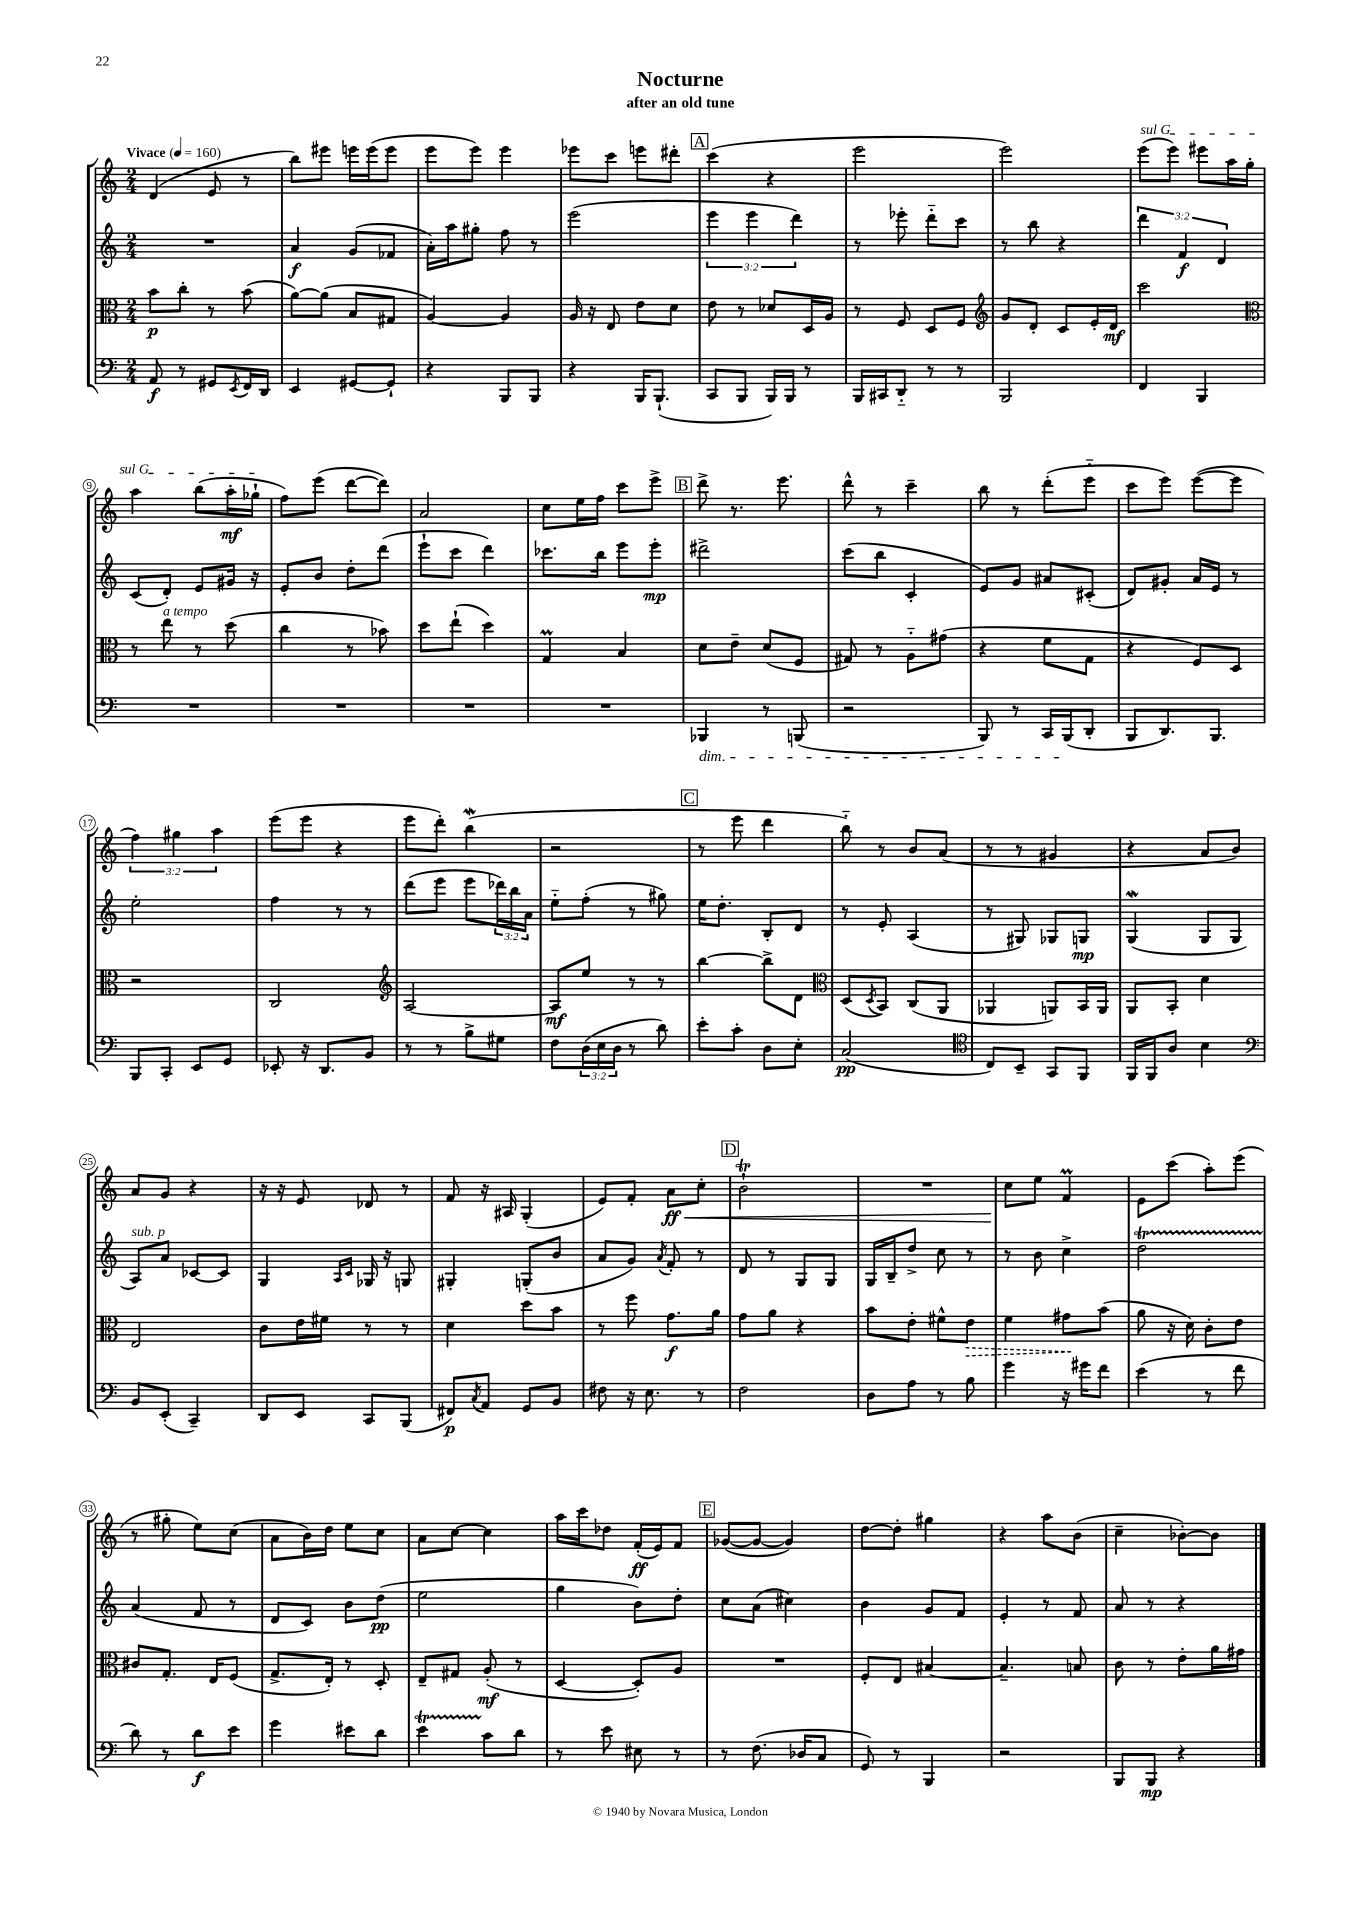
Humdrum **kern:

**kern	**dynam	**kern	**dynam	**kern	**dynam	**kern	**dynam
*part4	*part4	*part3	*part3	*part2	*part2	*part1	*part1
*staff4	*staff4	*staff3	*staff3	*staff2	*staff2	*staff1	*staff1
*clefF4	*	*clefC3	*	*clefG2	*	*clefG2	*
*k[]	*	*k[]	*	*k[]	*	*k[]	*
*M2/4	*	*M2/4	*	*M2/4	*	*M2/4	*
*MM160	*	*MM160	*	*MM160	*	*MM160	*
=1	=1	=1	=1	=1	=1	=1	=1
!	!	!	!	!	!	!LO:TX:a:B:t=Vivace	!
8AA/	f	8b\L	p	2r	.	(4d/	.
8r	.	8cc'\J	.	.	.	.	.
8GG#X/L	.	8r	.	.	.	8e/	.
8qEE/	.	.	.	.	.	.	.
16FF/L	.	(8b\	.	.	.	8r	.
16DD/JJ	.	.	.	.	.	.	.
=2	=2	=2	=2	=2	=2	=2	=2
4EE/	.	[8a\L)	.	4a/	f	8bb\L)	.
.	.	(8a\J]	.	.	.	8eee#X\J	.
[8GG#X/L	.	8B/L	.	(8g/L	.	16eeen\LL	.
.	.	.	.	.	.	(16eee\J	.
8GG#`/J]	.	8G#X/J	.	8f-X/J	.	8eee\J	.
=3	=3	=3	=3	=3	=3	=3	=3
4r	.	[4A/)	.	16a'\LL)	.	8eee\L	.
.	.	.	.	16aa\J	.	.	.
.	.	.	.	8gg#X'\J	.	8eee\J)	.
8BBB/L	.	4A/]	.	8ff\	.	4eee\	.
8BBB/J	.	.	.	8r	.	.	.
=4	=4	=4	=4	=4	=4	=4	=4
4r	.	16A/	.	(2eee\	.	8eee-X\L	.
.	.	16r	.	.	.	.	.
.	.	8E/	.	.	.	8ccc\J	.
16BBB/KL	.	8e\L	.	.	.	8eeen\L	.
(8.BBB`/J	.	.	.	.	.	.	.
.	.	8d\J	.	.	.	8ddd#X'\J	.
!!LO:REH:place=s1:t=A
=5	=5	=5	=5	=5	=5	=5	=5
8CC/L	.	8e\	.	6eee\	.	(4ccc\	.
8BBB/J	.	8r	.	.	.	.	.
.	.	.	.	6eee\	.	.	.
16BBB/LL)	.	8d-X/L	.	.	.	4r	.
16BBB/JJ	.	.	.	.	.	.	.
.	.	.	.	6ddd\)	.	.	.
8r	.	16D/L	.	.	.	.	.
.	.	16A/JJ	.	.	.	.	.
=6	=6	=6	=6	=6	=6	=6	=6
16BBB/LL	.	8r	.	8r	.	2eee\	.
16CC#X/J	.	.	.	.	.	.	.
8DD/J	.	8F/	.	8eee-X'\	.	.	.
8r	.	8D/L	.	8ddd\L	.	.	.
8r	.	8F/J	.	8ccc\J	.	.	.
=7	=7	=7	=7	=7	=7	=7	=7
*	*	*clefG2	*	*	*	*	*
2BBB/	.	8g/L	.	8r	.	2eee\)	.
.	.	8d'/J	.	8bb\	.	.	.
.	.	8c/L	.	4r	.	.	.
.	.	16e'/L	.	.	.	.	.
.	.	16d/JJ	mf	.	.	.	.
=8	=8	=8	=8	=8	=8	=8	=8
!	!	!	!	!	!	!LO:TX:a:i:t=sul G	!
4FF/	.	2ccc\	.	6ddd\	.	(8eee\L	.
.	.	.	.	.	.	8eee\J)	.
.	.	.	.	6f/	f	.	.
4BBB/	.	.	.	.	.	8eee#X\L	.
.	.	.	.	6d/	.	.	.
.	.	.	.	.	.	16aa\L	.
.	.	.	.	.	.	16gg'\JJ	.
!!LO:LB:g=z
=9	=9	=9	=9	=9	=9	=9	=9
*	*	*clefC3	*	*	*	*	*
2r	.	8r	.	(8c/L	.	4aa\	.
!	!	!LO:TX:a:i:t=a tempo	!	!	!	!	!
.	.	8ee\	.	8d'/J)	.	.	.
.	.	8r	.	8e/L	.	(8bb\L	.
.	.	(8dd\	.	16g#X/Jk	.	16aa'\L	mf
.	.	.	.	16r	.	16gg-X`\JJ	.
=10	=10	=10	=10	=10	=10	=10	=10
2r	.	4cc\	.	8e'/L	.	8ff\L)	.
.	.	.	.	8b/J	.	(8eee\J	.
.	.	8r	.	8dd'\L	.	[8ddd\L	.
.	.	8b-X\)	.	(8ddd\J	.	8ddd\J])	.
=11	=11	=11	=11	=11	=11	=11	=11
2r	.	8dd\L	.	8eee`\L	.	2a/	.
.	.	(8ee`\J	.	8ccc\J	.	.	.
.	.	4dd\)	.	4ddd\)	.	.	.
=12	=12	=12	=12	=12	=12	=12	=12
2r	.	4GM/	.	8.ccc-X\L	.	8cc\L	.
.	.	.	.	.	.	16ee\L	.
.	.	.	.	16bb\Jk	.	16ff\JJ	.
.	.	4B/	.	8eee\L	.	8ccc\L	.
.	.	.	.	8eee'\J	mp	8eee^\J	.
!!LO:REH:place=s1:t=B
=13	=13	=13	=13	=13	=13	=13	=13
!LO:TX:b:i:t=dim.	!	!	!	!	!	!	!
4BBB-X/	.	8d\L	.	2ddd#X^\	.	8ddd^\	.
.	.	8e~\J	.	.	.	8.r	.
8r	.	(8d/L	.	.	.	.	.
.	.	.	.	.	.	8.eee\	.
(8BBBn/	.	8F/J	.	.	.	.	.
=14	=14	=14	=14	=14	=14	=14	=14
2r	.	8G#X/)	.	(8ccc\L	.	8ddd^^\	.
.	.	8r	.	8bb\J	.	8r	.
.	.	8A\L	.	4c'/	.	4ccc~\	.
.	.	(8g#X\J	.	.	.	.	.
=15	=15	=15	=15	=15	=15	=15	=15
8BBB/)	.	4r	.	8e/L)	.	8bb\	.
8r	.	.	.	8g/J	.	8r	.
16CC/LL	.	8f\L	.	8a#X/L	.	(8ddd'\L	.
(16BBB/J	.	.	.	.	.	.	.
8DD'/J	.	8G\J	.	(8c#X'/J	.	8eee\J	.
=16	=16	=16	=16	=16	=16	=16	=16
8BBB/L	.	4r	.	8d/L)	.	8ccc\L	.
8.DD/)	.	.	.	8g#X'/J	.	8eee\J)	.
.	.	8F/L)	.	16a/LL	.	([8eee\L	.
8.BBB/J	.	.	.	16e/JJ	.	.	.
.	.	8D/J	.	8r	.	8eee\J]	.
!!LO:LB:g=z
=17	=17	=17	=17	=17	=17	=17	=17
8BBB/L	.	2r	.	2ee'\	.	6ff\)	.
8CC'/J	.	.	.	.	.	.	.
.	.	.	.	.	.	6gg#X\	.
8EE/L	.	.	.	.	.	.	.
.	.	.	.	.	.	6aa\	.
8GG/J	.	.	.	.	.	.	.
=18	=18	=18	=18	=18	=18	=18	=18
8EE-X'/	.	2C/	.	4ff\	.	(8eee\L	.
16r	.	.	.	.	.	8eee\J	.
8.DD/L	.	.	.	.	.	.	.
.	.	.	.	8r	.	4r	.
8BB/J	.	.	.	8r	.	.	.
=19	=19	=19	=19	=19	=19	=19	=19
*	*	*clefG2	*	*	*	*	*
8r	.	[2A/	.	(8ddd\L	.	8eee\L	.
8r	.	.	.	8eee\J	.	8ddd'\J)	.
8B^\L	.	.	.	8eee\L	.	(4bbW\	.
8G#X\J	.	.	.	24ddd-X\L)	.	.	.
.	.	.	.	24bb\	.	.	.
.	.	.	.	24a\JJ	.	.	.
=20	=20	=20	=20	=20	=20	=20	=20
8F\L	.	8A/L]	mf	8ee\L	.	2r	.
(24D\L	.	8ee/J	.	(8ff'\J	.	.	.
24E\	.	.	.	.	.	.	.
24D\JJ	.	.	.	.	.	.	.
8r	.	8r	.	8r	.	.	.
8d\)	.	8r	.	8gg#X\)	.	.	.
!!LO:REH:place=s1:t=C
=21	=21	=21	=21	=21	=21	=21	=21
8e'\L	.	[4bb\	.	16ee\KL	.	8r	.
.	.	.	.	8.dd'\J	.	.	.
8c'\J	.	.	.	.	.	8eee\	.
8D\L	.	8bb^\L]	.	8B'/L	.	4ddd\	.
8E'\J	.	8d\J	.	8d/J	.	.	.
=22	=22	=22	=22	=22	=22	=22	=22
*	*	*clefC3	*	*	*	*	*
(2C/	pp	(8D/L	.	8r	.	8bb\)	.
.	.	8qD/	.	.	.	.	.
.	.	8BB/J)	.	8e'/	.	8r	.
.	.	(8C/L	.	(4A/	.	8b/L	.
.	.	8AA/J	.	.	.	(8a/J	.
=23	=23	=23	=23	=23	=23	=23	=23
*clefC4	*	*	*	*	*	*	*
8C/L)	.	4AA-X/	.	8r	.	8r	.
8BB~/J	.	.	.	8G#X/)	.	8r	.
8GG/L	.	8AAn/L)	.	8G-X/L	.	4g#X/	.
8FF/J	.	16BB/L	.	8Gn/J	mp	.	.
.	.	16AA/JJ	.	.	.	.	.
=24	=24	=24	=24	=24	=24	=24	=24
16FF/LL	.	8AA/L	.	(4GW/	.	4r	.
16FF/J	.	.	.	.	.	.	.
8A/J	.	8BB'/J	.	.	.	.	.
4B\	.	4d\	.	8G/L	.	8a/L	.
.	.	.	.	8G/J	.	8b/J)	.
!!LO:LB:g=z
=25	=25	=25	=25	=25	=25	=25	=25
*clefF4	*	*	*	*	*	*	*
!	!	!	!	!LO:TX:a:i:t=sub. p	!	!	!
8BB/L	.	2E/	.	8A/L)	.	8a/L	.
(8EE'/J	.	.	.	8a/J	.	8g/J	.
4CC~/)	.	.	.	[8c-X/L	.	4r	.
.	.	.	.	8c-/J]	.	.	.
=26	=26	=26	=26	=26	=26	=26	=26
8DD/L	.	8c\L	.	4G/	.	16r	.
.	.	.	.	.	.	16r	.
8EE/J	.	16e\L	.	.	.	8e/	.
.	.	16f#X\JJ	.	.	.	.	.
.	.	.	.	16qqA/LL	.	.	.
.	.	.	.	16qqc/JJ	.	.	.
8CC/L	.	8r	.	16G-X/	.	8d-X/	.
.	.	.	.	16r	.	.	.
(8BBB/J	.	8r	.	8Gn/	.	8r	.
=27	=27	=27	=27	=27	=27	=27	=27
8FF#X/L)	p	4d\	.	4G#X'/	.	8f/	.
8qC/	.	.	.	.	.	.	.
8AA/J	.	.	.	.	.	16r	.
.	.	.	.	.	.	16A#X/	.
8GG/L	.	8dd\L	.	(8Gn'/L	.	(4G'/	.
8BB/J	.	8b\J	.	8b/J	.	.	.
=28	=28	=28	=28	=28	=28	=28	=28
8F#X\	.	8r	.	8a/L	.	8e/L)	.
16r	.	8ff\	.	8g/J)	.	8f'/J	.
8.E\	.	.	.	.	.	.	.
.	.	.	.	8qa/	.	.	.
!	!	!	!	!	!	!	!LO:HP:b
.	.	8.g\L	f	8f'/	.	8a\L	< ff
8r	.	.	.	8r	.	8cc'\J	.
.	.	16a\Jk	.	.	.	.	.
!!LO:REH:place=s1:t=D
=29	=29	=29	=29	=29	=29	=29	=29
2F\	.	8g\L	.	8d/	.	2bt`\	.
.	.	8a\J	.	8r	.	.	.
.	.	4r	.	8G/L	.	.	.
.	.	.	.	8G/J	.	.	.
=30	=30	=30	=30	=30	=30	=30	=30
8D\L	.	8b\L	.	16G/LL	.	2r	.
.	.	.	.	16B~/J	.	.	.
8A\J	.	8e'\J	.	8dd^/J	.	.	.
8r	.	8f#X^^\L	.	8cc\	.	.	.
!	!	!	!LO:HP:b	!	!	!	!
8B\	.	8e\J	>	8r	.	.	.
=31	=31	=31	=31	=31	=31	=31	=31
4g\	.	4f\	.	8r	.	8cc\L	.
.	.	.	.	8b\	.	8ee\J	[
16r	.	8g#X\L	.	4cc^\	.	4fM/	.
16g#X\KL	.	.	.	.	.	.	.
8f\J	.	(8b\J	]	.	.	.	.
=32	=32	=32	=32	=32	=32	=32	=32
(4e\	.	8a\	.	2ddT\	.	8e\L	.
.	.	16r	.	.	.	(8ccc\J	.
.	.	16d\)	.	.	.	.	.
8r	.	8c'\L	.	.	.	8aa'\L)	.
8f\	.	8e\J	.	.	.	(8eee\J	.
!!LO:LB:g=z
=33	=33	=33	=33	=33	=33	=33	=33
8d\)	.	8c#X/L	.	(4a/	.	8r	.
8r	.	8.G'/J	.	.	.	8gg#X'\	.
8d\L	f	.	.	8f/	.	8ee\L)	.
.	.	16E/KL	.	.	.	.	.
8e\J	.	(8F/J	.	8r	.	(8cc\J	.
=34	=34	=34	=34	=34	=34	=34	=34
4g\	.	8.G^/L	.	8d/L	.	8a\L	.
.	.	.	.	8c/J)	.	16b\L)	.
.	.	16E'/Jk)	.	.	.	16dd\JJ	.
8e#X\L	.	8r	.	8b\L	.	8ee\L	.
8d\J	.	8D'/	.	(8dd\J	pp	8cc\J	.
=35	=35	=35	=35	=35	=35	=35	=35
4et\	.	8E~/L	.	2ee\	.	8a\L	.
.	.	8G#X/J	.	.	.	[8cc\J	.
8c\L	.	(8A'/	mf	.	.	4cc\]	.
8d\J	.	8r	.	.	.	.	.
=36	=36	=36	=36	=36	=36	=36	=36
8r	.	[4D/	.	4gg\	.	16aa\LL	.
.	.	.	.	.	.	16ccc\J	.
8e\	.	.	.	.	.	8dd-X\J	.
8E#X\	.	8D'/L])	.	8b\L)	.	(16f'/LL	ff
.	.	.	.	.	.	16e/J)	.
8r	.	8A/J	.	8dd'\J	.	8f/J	.
!!LO:REH:place=s1:t=E
=37	=37	=37	=37	=37	=37	=37	=37
8r	.	2r	.	8cc\L	.	([8g-X/L	.
(8.F\	.	.	.	(8a\J	.	8g-/J_	.
.	.	.	.	4cc#X\)	.	4g-/])	.
16D-X/KL	.	.	.	.	.	.	.
8C/J	.	.	.	.	.	.	.
=38	=38	=38	=38	=38	=38	=38	=38
8GG/)	.	8F'/L	.	4b\	.	[8dd\L	.
8r	.	8E/J	.	.	.	8dd'\J]	.
4BBB/	.	[4B#X/	.	8g/L	.	4gg#X\	.
.	.	.	.	8f/J	.	.	.
=39	=39	=39	=39	=39	=39	=39	=39
2r	.	4.B#~/]	.	4e'/	.	4r	.
.	.	.	.	8r	.	8aa\L	.
.	.	8Bn/	.	8f/	.	(8b\J	.
=40	=40	=40	=40	=40	=40	=40	=40
8BBB/L	.	8c\	.	8a/	.	4cc~\	.
8BBB/J	mp	8r	.	8r	.	.	.
4r	.	8e'\L	.	4r	.	[8b-X'\L)	.
.	.	16a\L	.	.	.	8b-\J]	.
.	.	16g#X\JJ	.	.	.	.	.
==	==	==	==	==	==	==	==
*-	*-	*-	*-	*-	*-	*-	*-
